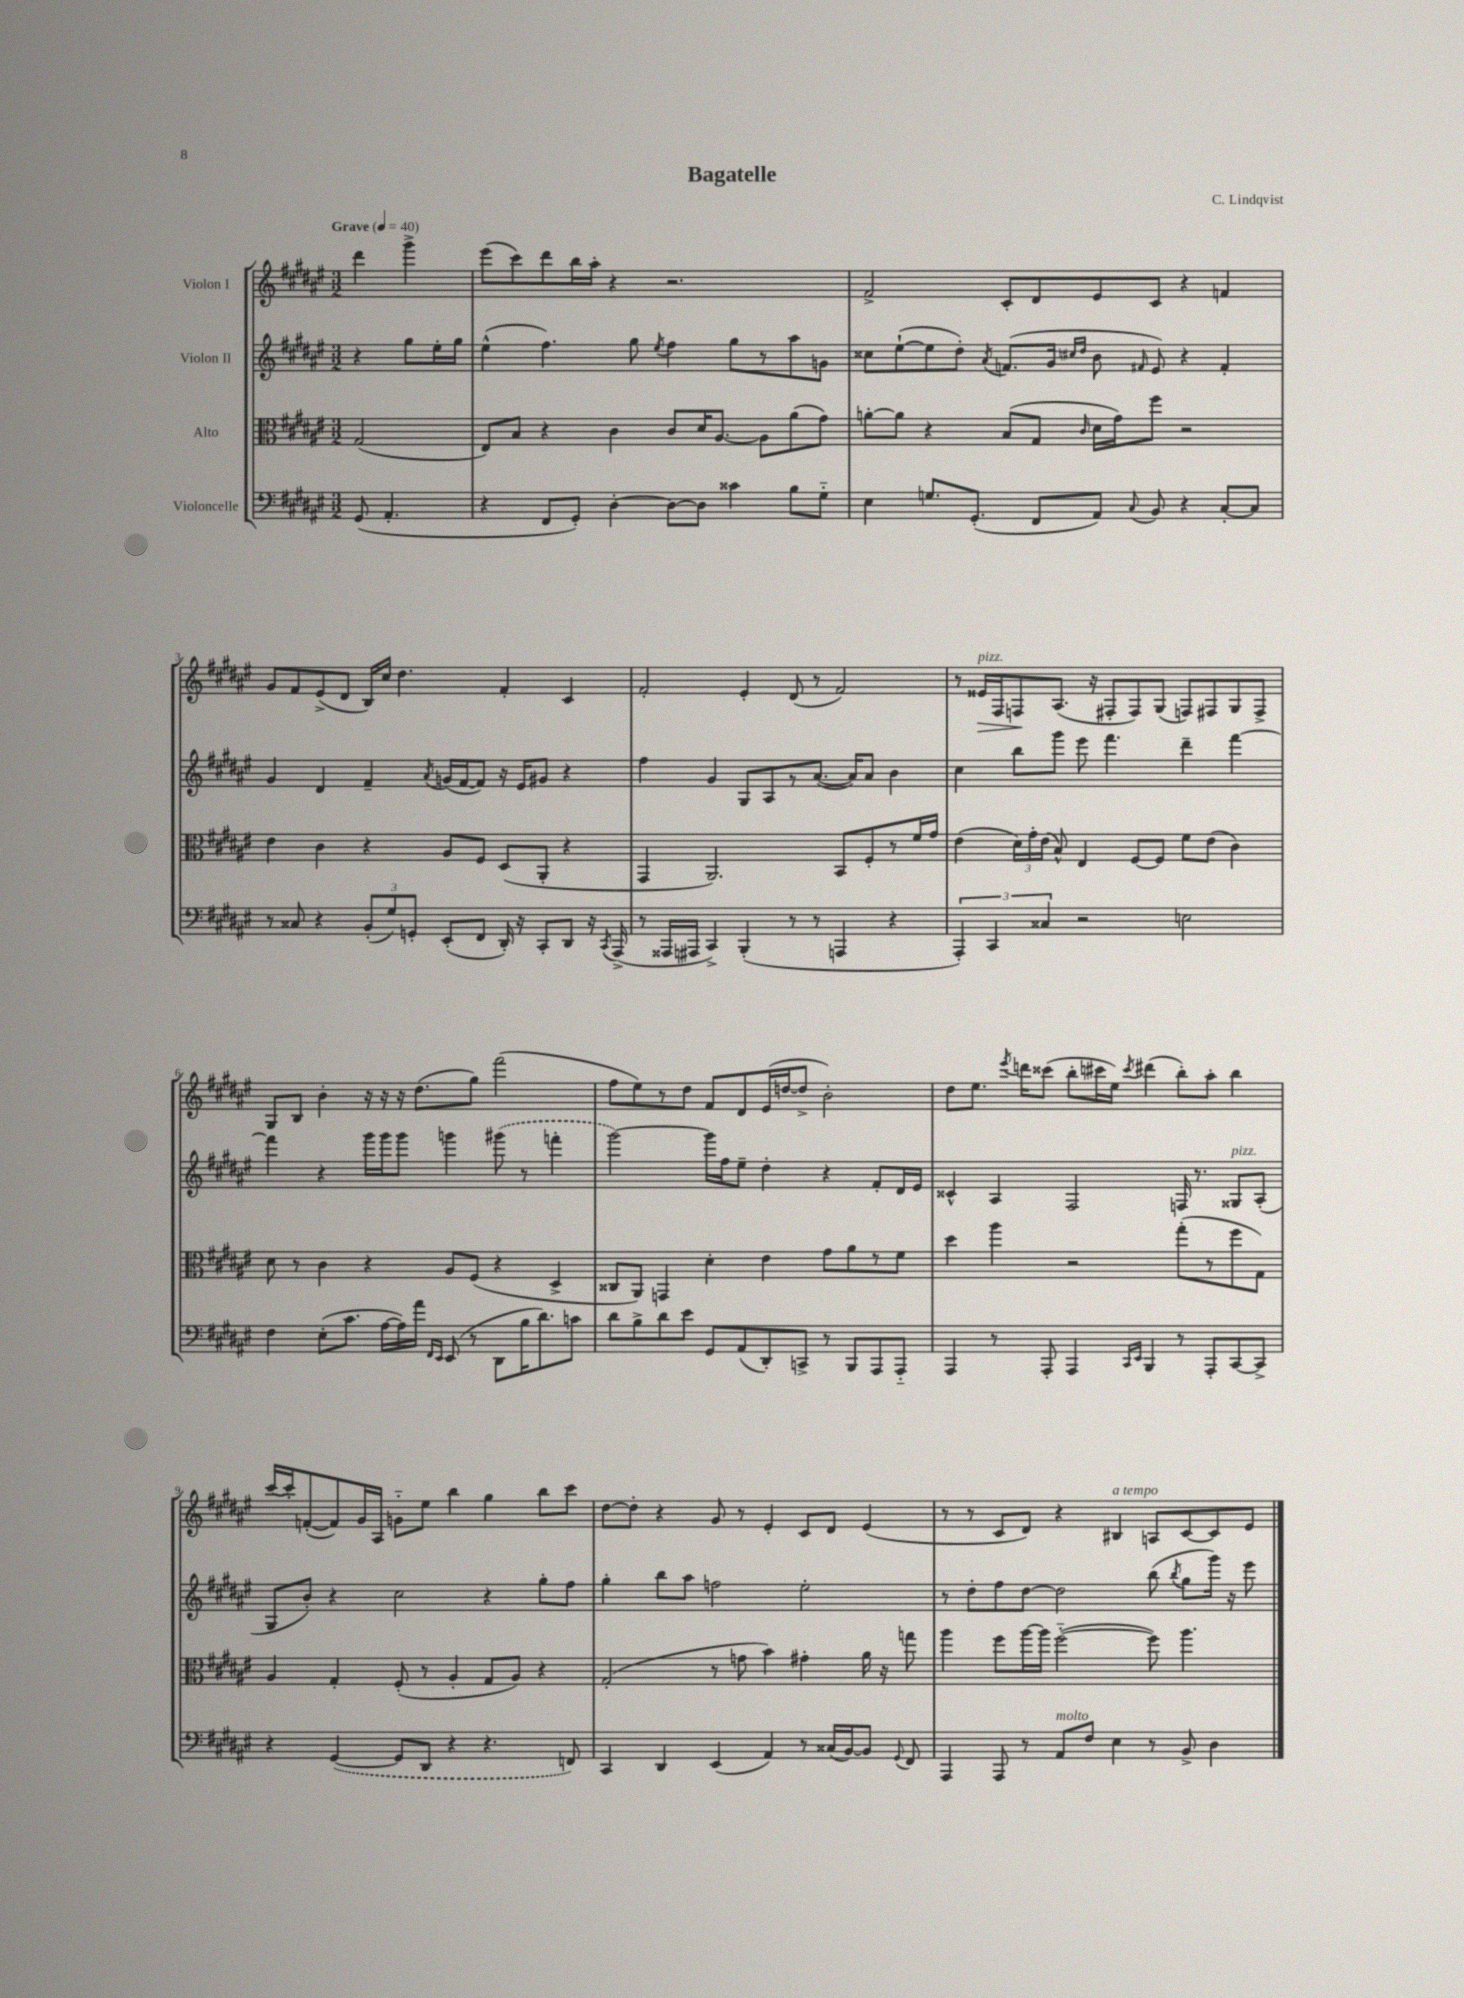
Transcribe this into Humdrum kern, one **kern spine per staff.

**kern	**kern	**kern	**kern
*staff4	*staff3	*staff2	*staff1
*clefF4	*clefC3	*clefG2	*clefG2
*k[f#c#g#d#a#e#]	*k[f#c#g#d#a#e#]	*k[f#c#g#d#a#e#]	*k[f#c#g#d#a#e#]
*M3/2	*M3/2	*M3/2	*M3/2
*MM40	*MM40	*MM40	*MM40
(8GG#/	(2G#/	4r	4ddd#\
4.AA#'/	.	.	.
.	.	8gg#\L	4ggg#^\
.	.	16ee#'\L	.
.	.	16gg#\JJ	.
=	=	=	=
4r	8E#/L)	(4ee#^^\	(8eee#\L
.	8B/J	.	8ccc#\)
8FF#/L	4r	4.ff#\)	8ddd#\
8GG#'/J)	.	.	16bb\L
.	.	.	16aa#'\JJ
[4D#'\	4c#\	.	4r
.	.	8gg#\	.
.	.	8qee#/	.
8D#\_L	8c#/L	4ff#\	2.r
8D#\]J	16d#/K	.	.
.	[8.A#/J	.	.
4c##\	.	8gg#\L	.
.	8A#\]L	8r	.
8B\L	(8a#\	8aa#\	.
8G#'~\J	8g#\J)	8g\J	.
=	=	=	=
4E#\	[8a'\L	8cc##\L	2f#^/
.	8a\]J	([8ee#`\	.
8.G/L	4r	8ee#\]	.
.	.	8dd#'\J)	.
(8.GG#'/J	.	.	.
.	.	8qa#/	.
.	(8B/L	(8.f/L	8c#'/L
8FF#/L	8G#/J	.	8d#/
.	.	16g#/Jk	.
.	.	16qqcc#/LL	.
.	16qqc#/	16qqdd#/JJ	.
8AA#/J)	16d#\LL	8b\	8e#/
.	16g#\J)	.	.
8qqC#/	.	16qqf#/	.
8BB/	8ff#\J	8e#/)	8c#/J
4r	2r	4r	4r
[8C#'/L	.	4f#'/	4f/
8C#/]J	.	.	.
=	=	=	=
8r	4e#\	4g#/	8g#/L
8C##/	.	.	8f#/
4r	4c#\	4d#/	(8e#^/
.	.	.	8d#/J
(12BB'/L	4r	4f#~/	16B/LL)
.	.	.	16cc#/JJ
12G#/)	.	.	.
.	.	.	4.dd#\
12GG'/J	.	.	.
.	.	8qa#/	.
(8EE#'/L	8A#/L	(16g/LL	.
.	.	[16f#/J	.
8FF#/J	8F#/J	8f#/]J)	.
16DD#'/)	(8D#/L	16r	4f#'/
16r	.	16e#/LK	.
8CC#'/L	8AA#'/J	8g#/J	.
8DD#/J	4r	4r	4c#/
16r	.	.	.
8qCC#/	.	.	.
(16AAA#^/	.	.	.
=	=	=	=
8r	4GG#/	4ff#\	2f#'/
16AAA##/LL	.	.	.
16AAA#/JJ	.	.	.
4CC#^/)	2.AA#/)	4g#/	.
(4BBB'/	.	8G#/L	4e#'/
.	.	8A#/	.
8r	.	8r	(8d#/
8r	.	([8.a#/J	8r
4AAA/	8BB/L	.	2f#/)
.	.	16a#/]LK)	.
.	8F#'/	8a#/J	.
4r	8r	4b\	.
.	16f#/L	.	.
.	16g#/JJ	.	.
=	=	=	=
6AAA#'/)	(4e#\	4cc#\	8r
.	.	.	16e##/LL
6CC#/	.	.	.
.	.	.	16F#/J
.	24d#\LL)	8bb\L	8F/
.	24g#'\	.	.
6C##/	(24e#\JJ	.	.
.	8B^^/)	8ggg#\J	(8.A#/J
2r	4E#/	8eee#\	.
.	.	.	16r
.	.	4.fff#\	8F#'/L
.	[8F#/L	.	8F#/)
.	8F#/]J	.	(8G#/J
2E\	8f#\L	4ddd#~\	8F/L)
.	(8e#\J	.	8F#/
.	4c#\)	[4fff#\	8G#/
.	.	.	8F#^/J
=	=	=	=
4F#\	8d#\	4fff#\]	8G#/L
.	8r	.	8B/J
(8E#'\L	4c#\	4r	4b'\
8.c#\J	.	.	.
.	4r	16ggg#\LL	16r
[16A#\LL	.	16ggg#\J	16r
16A#\])	.	8ggg#\J	16r
16a#\JJ	.	.	(8.dd#\L
16qqFF#/LL	.	.	.
16qqEE#/JJ	.	.	.
(8EE#/	8A#/L	4ggg\	.
8r	(8F#/J	.	8gg#\J)
8DD#\L	4r	(8ggg#\	(2fff#\
16B\K	.	8r	.
8.d#\)	.	.	.
.	4D#^/	4fff'\	.
8c\J	.	.	.
=	=	=	=
8d#\L	8C##/L	[2ggg#\)	8ff#\L
8B^\	8AA#/J)	.	8ee#\)
8d#\	4GG/	.	8r
8e#\J	.	.	8dd#\J
8GG#/L	4d#'\	16ggg#\]LL	8f#/L
.	.	16ff#\J	.
(8AA#/	.	8ee#~\J	8d#/
8DD#'/)	4e#\	4dd#'\	(16e#/L
.	.	.	[16dd/J
8CC^/J	.	.	8dd^/]J
8r	8g#\L	4r	2b'\)
8BBB/L	8a#\	.	.
8AAA#/	8r	8f#'/L	.
8AAA#'~/J	8f#\J	16d#/L	.
.	.	16e#/JJ	.
=	=	=	=
4AAA#/	4dd#\	4c##^^/	8dd#\L
.	.	.	8.ee#\J
8r	4aa#\	4A#/	.
.	.	.	8qeee#/
.	.	.	16ddd\LK
8AAA#'/	.	.	(8ccc##\J
4AAA#/	2r	2F#/	8bb'\L
.	.	.	16ccc#\L
.	.	.	16ee#\JJ)
16qqCC#/LL	.	.	.
16qqEE#/JJ	.	.	8qccc#/
4BBB/	.	.	(4ddd#\
8r	(8gg#'\L	16F/	8bb'\L)
.	.	8.r	.
8AAA#'/L	8r	.	8aa#'\J
[8CC#/	8ff#\	8G##/L	4bb\
8CC#^/]J	8G#\J)	(8A#'/J	.
=	=	=	=
4r	4A#/	8G#/L	[16ccc#/LL
.	.	.	16ccc#'/]J
.	.	8b'/J)	([8f'/
([4GG#/	4G#'/	4r	8f/])
.	.	.	16g#/L
.	.	.	16A#/JJ
8GG#/]L	(8F#'/	2cc#\	8g'~\L
8DD#/J	8r	.	8ee#\J
4r	4A#'/	.	4bb\
4.r	8G#/L	4r	4gg#\
.	8A#/J)	.	.
.	4r	8gg#'\L	8bb\L
8FF/)	.	8ff#\J	8ccc#\J
=	=	=	=
4CC#/	(2G#'/	4gg#'\	[8dd#\L
.	.	.	8dd#'\]J
4DD#/	.	8bb\L	4r
.	.	8aa#\J	.
(4EE#/	8r	2ff\	8g#/
.	8g\	.	8r
4AA#/)	4b\)	.	4e#'/
8r	4g#'\	2ee#'\	8c#/L
(16C##/LL	.	.	8d#/J
[16BB/J)	.	.	.
8BB/]J	16a#\	.	(4e#/
.	16r	.	.
8qqGG#/	.	.	.
8FF#/	8gg\	.	.
=	=	=	=
4AAA#/	4aa#\	8r	8r
.	.	8dd#'\L	8r
8AAA#/	8ff#\L	8ff#\	8c#/L
8r	[16aa#\L	[8dd#\J	8d#/J)
.	16aa#\]JJ	.	.
8AA#/L	([2ff#'~\	2dd#\]	4r
8F#/J	.	.	.
4E#\	.	.	4B#/
8r	8ff#\])	(8bb\	8A/L
.	.	8qbb/	.
8BB^/	4.aa#\	8gg#\L	[8c#/
4D#\	.	16ggg#\Jk)	8c#/]
.	.	16r	.
.	.	8eee#\	8e#/J
==	==	==	==
*-	*-	*-	*-
